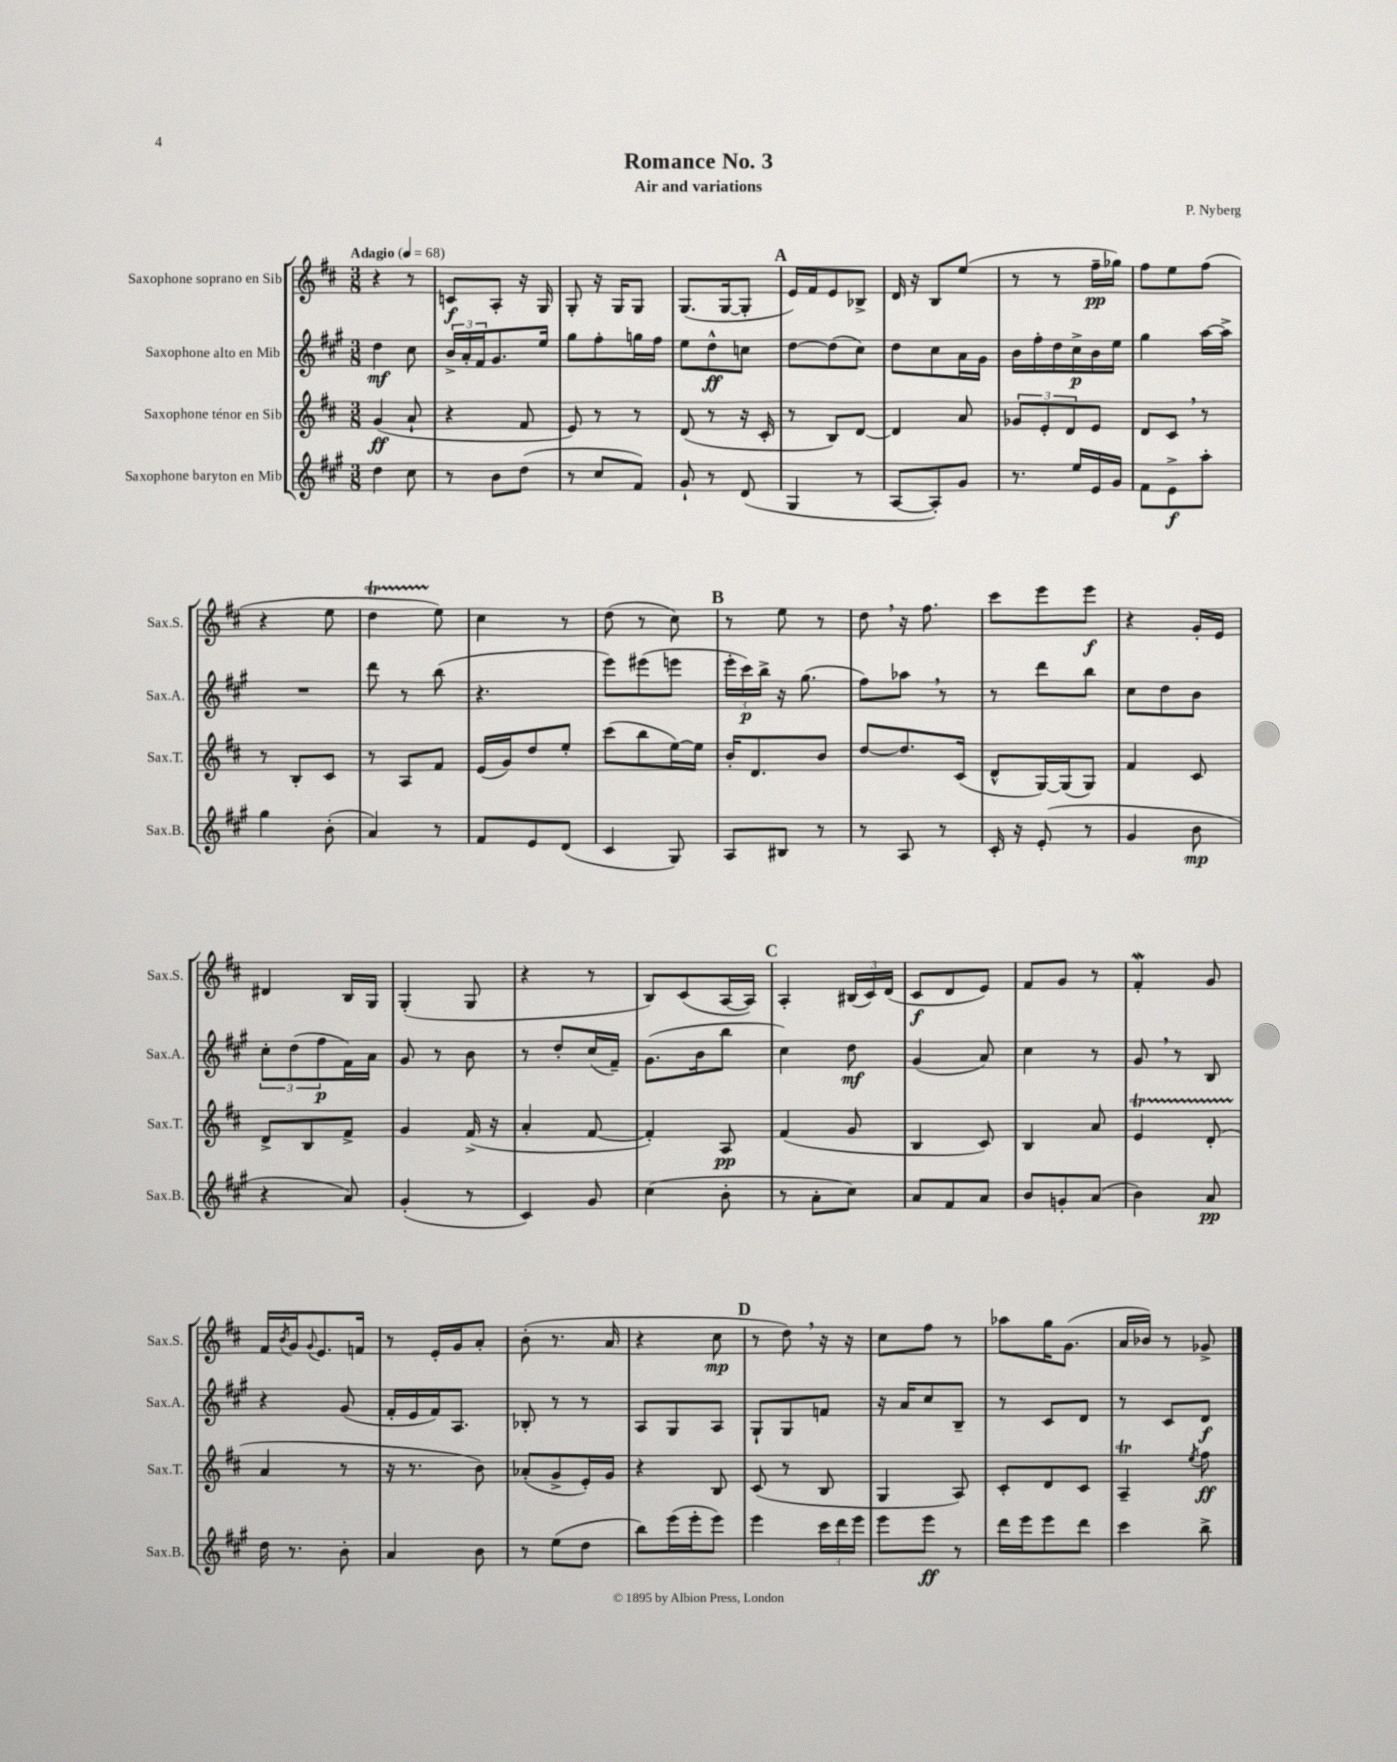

**kern	**kern	**kern	**kern
*staff4	*staff3	*staff2	*staff1
*clefG2	*clefG2	*clefG2	*clefG2
*k[f#c#g#]	*k[f#c#]	*k[f#c#g#]	*k[f#c#]
*M3/8	*M3/8	*M3/8	*M3/8
*MM68	*MM68	*MM68	*MM68
4dd	(4g	4dd	4r
8cc#	8a`	8cc#	8r
=	=	=	=
8r	4r	24b^	8c
.	.	24a'	.
.	.	24f#	.
8b	.	8.g#	8A'
(8dd	8f#	.	16r
.	.	16ee	16G
=	=	=	=
8r	8e)	8gg#	8G'
8cc#	8r	8ff#'	16r
.	.	.	16G
8f#)	8r	16gg	8G
.	.	16ff#	.
=	=	=	=
8g#`	(8d	8ee	(8.G
8r	8r	8dd^^	.
.	.	.	[16G
(8d	16r	8cc	8G']
.	16c#'	.	.
=	=	=	=
4G#	8r	[8dd	16e)
.	.	.	16f#
.	8B)	(8dd]	8e
8r	[8d	8cc#)	8B-^
=	=	=	=
[8A	4d]	8dd	16d
.	.	.	16r
8A'])	.	8cc#	8B
8g#	8a	16a	(8ee
.	.	16g#	.
=	=	=	=
8.r	12g-	16b	8r
.	.	16ff#'	.
.	12e'	.	.
.	.	16dd	8r
.	12d	.	.
16ee	.	16cc#^	.
16e	8e	16b	16ff#~
16g#	.	16ee	16gg-)
=	=	=	=
8f#	8d	4gg#	8ff#
8e^	8c#	.	8ee
8aa'	8r	[16aa	(8ff#
.	.	16aa^]	.
=	=	=	=
4gg#	8r	4.r	4r
.	8B'	.	.
(8b'	8c#	.	8ee
=	=	=	=
4a)	8r	8ddd	4dd
.	8A	8r	.
8r	8f#	(8bb	8ee)
=	=	=	=
8f#	(16e	4.r	4cc#
.	16g)	.	.
8e	8dd	.	.
(8d	8ee'	.	8r
=	=	=	=
4c#	(8ccc#	8eee)	(8dd
.	8bb	(8eee#	8r
8G#)	[16ee)	8eee	8cc#)
.	16ee]	.	.
=	=	=	=
8A	16b'	24eee'	8r
.	.	24ccc#)	.
.	8.d	.	.
.	.	24bb^	.
8B#	.	16r	8ee
.	.	(8.gg#	.
8r	8b	.	8r
=	=	=	=
8r	[8dd	8ff#)	8dd
8A	8.dd]	8aa-	16r
.	.	.	8.ff#
8r	.	8r	.
.	(16c#	.	.
=	=	=	=
16c#'	8d^^	8r	8ccc#
16r	.	.	.
(8e'	[16G)	8ddd	8eee
.	(16G]	.	.
8r	8G)	8bb	8eee
=	=	=	=
4g#	4f#	8cc#	4r
.	.	8dd	.
8b	8c#	8b	16g'
.	.	.	16e
=	=	=	=
4r	8d^	12cc#'	4d#
.	.	(12dd	.
.	8B	.	.
.	.	12ff#	.
8a)	8f#^	16f#)	16B
.	.	16a	16G
=	=	=	=
(4g#'	4g	8g#	(4G'
.	.	8r	.
8r	(16f#^	8b	8G
.	16r	.	.
=	=	=	=
4c#)	4a'	8r	4r
.	.	8dd'	.
8g#	[8f#	(16cc#	8r
.	.	16f#~)	.
=	=	=	=
(4cc#	4f#'])	(8.g#	8B)
.	.	.	(8c#
.	.	16b	.
8b'	8A	8bb	[16A
.	.	.	16A])
=	=	=	=
8r	(4f#	4cc#)	4A'
8a'	.	.	.
8cc#)	8g	8dd	(24B#
.	.	.	24c#)
.	.	.	(24d
=	=	=	=
8a	4B	(4g#	8c#
8f#	.	.	8d
8a	8c#)	8a)	8e)
=	=	=	=
8b	4B	4cc#	8f#
8g'	.	.	8g
(8a	8a	8r	8r
=	=	=	=
4b)	4e	8g#	4f#'
.	.	8r	.
8a	(8d'	8B	8g
=	=	=	=
16dd	4a	4r	16f#
.	.	.	8qb
8.r	.	.	16g
.	.	.	8qqg
.	.	.	8.e
8b'	8r	(8g#	.
.	.	.	16f
=	=	=	=
4a	16r	16f#'	8r
.	8.r	16e	.
.	.	16f#)	16e'
.	.	8.A	16g
8b	8b)	.	8a'
=	=	=	=
8r	(8a-'	8B-'	(8b'
(8ee	8g^	8r	8.r
8dd	16e')	8r	.
.	16g	.	16a
=	=	=	=
8bb)	4r	8A	4r
(16eee	.	8G#	.
16eee'	.	.	.
8eee)	8B	8A	8cc#
=	=	=	=
4eee	(8c#	8G#`	8r
.	8r	8G#	8dd)
24ccc#	8B	8f	16r
24ddd	.	.	.
.	.	.	16r
24eee	.	.	.
=	=	=	=
8eee	4G	16r	8cc#
.	.	16a	.
8eee	.	8cc#	8ff#
8r	8A)	8B~	8r
=	=	=	=
16ddd	8c#'	8r	8aa-
16eee	.	.	.
8eee	8d	8c#	16gg
.	.	.	(8.g
8ddd	8c#	8d	.
=	=	=	=
4ccc#	4A~	8r	16a
.	.	.	16b-)
.	.	8c#	8r
.	8qee	.	.
8bb^	8ff#	8d	8g-^
==	==	==	==
*-	*-	*-	*-
